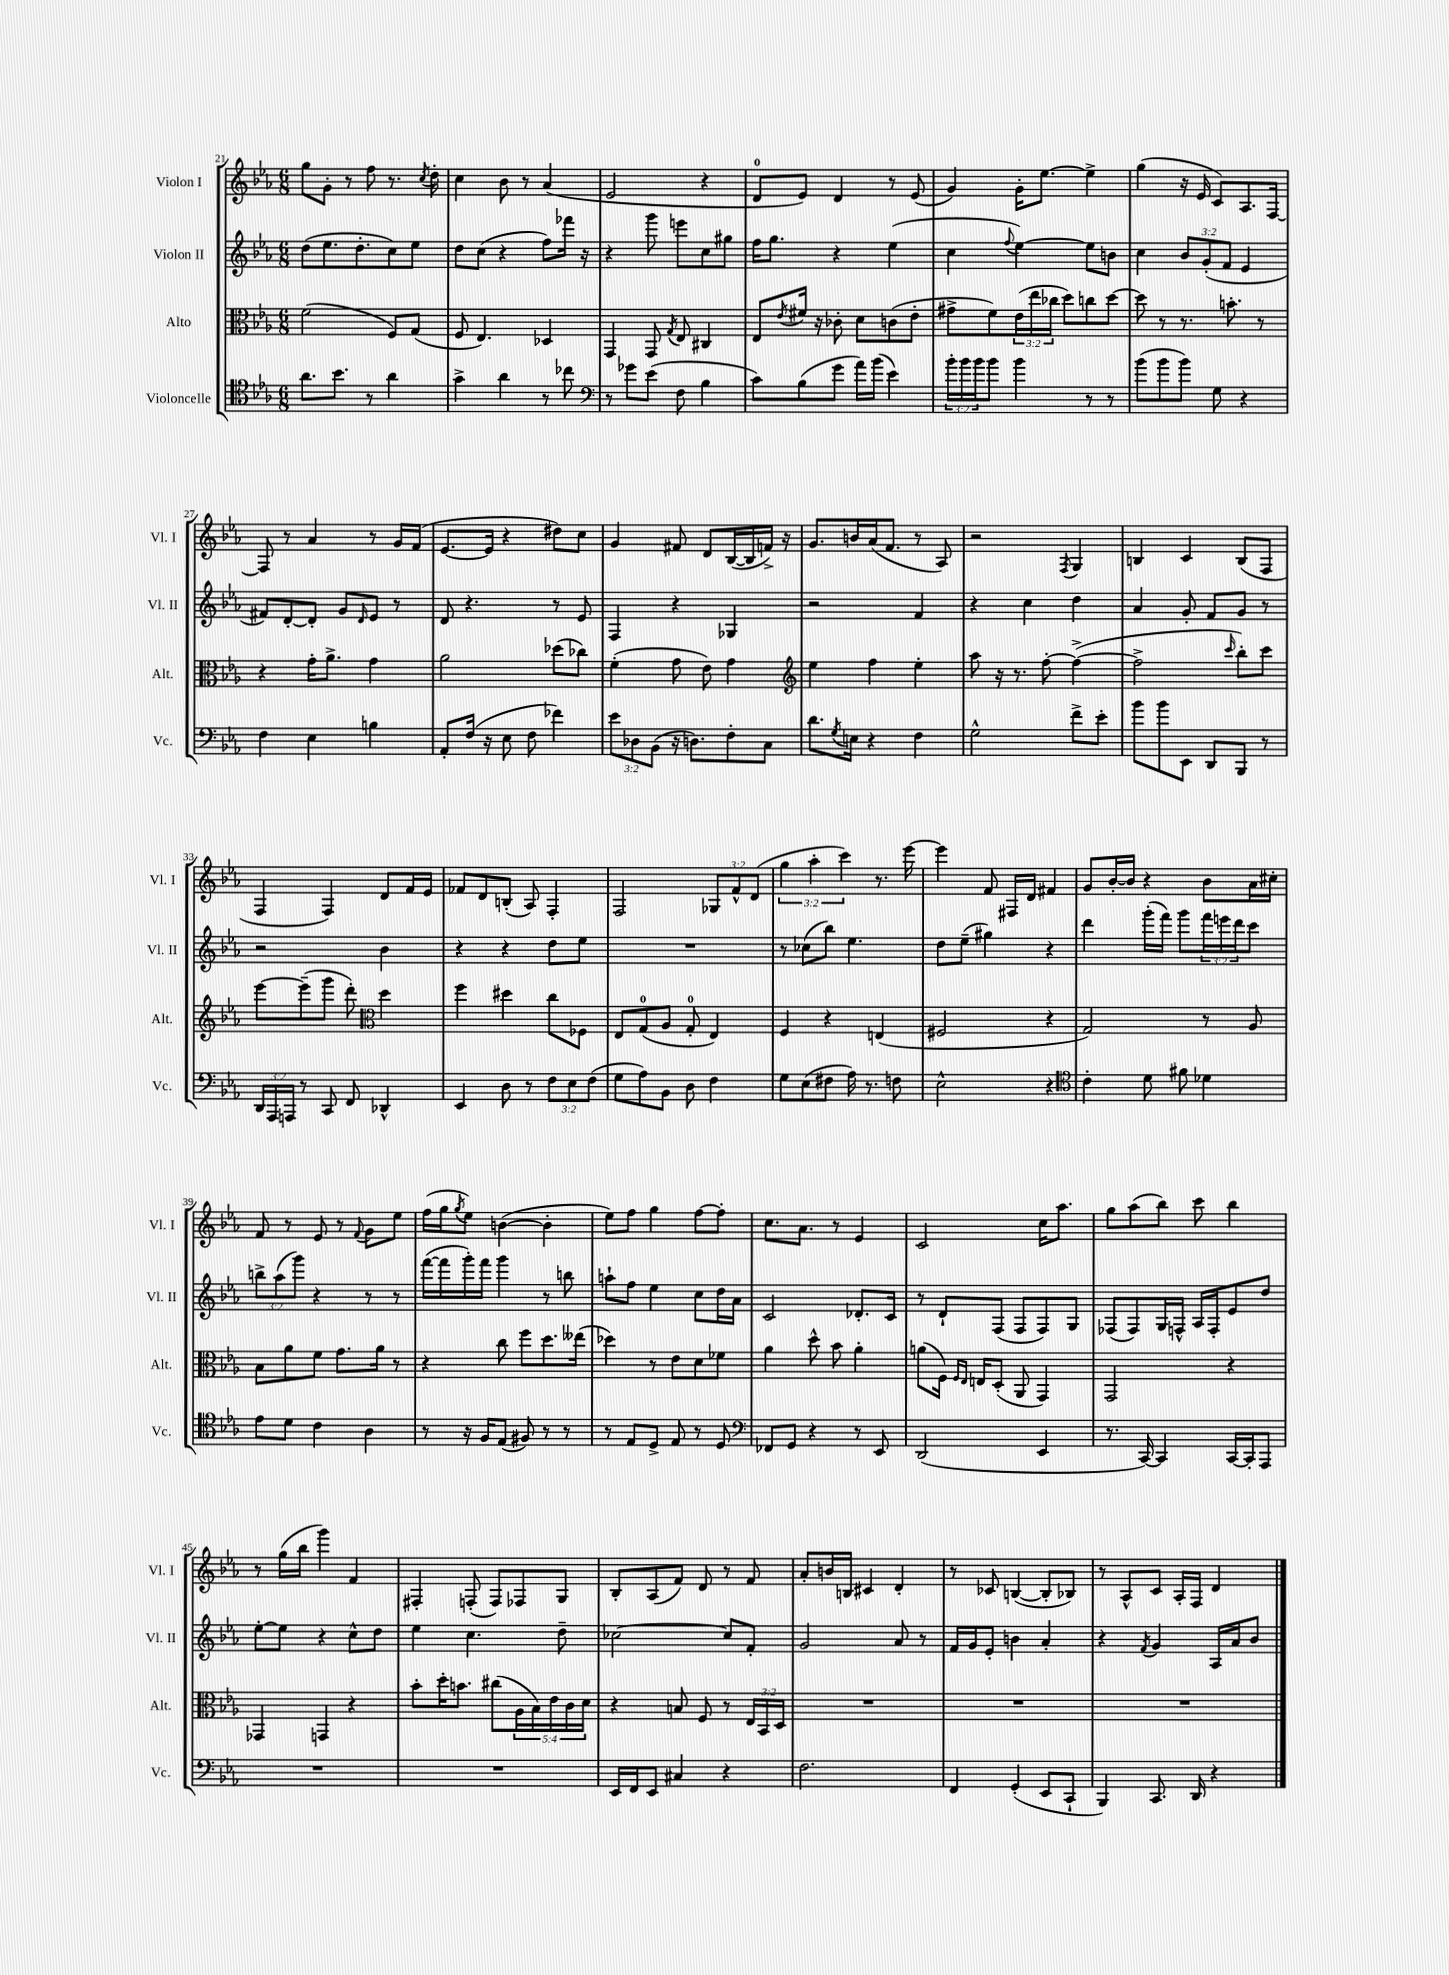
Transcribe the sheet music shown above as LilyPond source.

<<
\new StaffGroup <<
\new Staff = "s0" \with { instrumentName = "Violon I" shortInstrumentName = "Vl. I" } {
    \clef treble \key ees \major \numericTimeSignature \time 6/8 \override Staff.TupletNumber.text = #tuplet-number::calc-fraction-text
    g''8 g'8-. r8 f''8 r8. \acciaccatura { c''8 } d''16-. |
    c''4 bes'8 r8 aes'4( |
    ees'2 r4 |
    d'8-0 ees'8) d'4 r8 ees'8( |
    g'4) g'16-. ees''8.~ ees''4-> |
    g''4( r16 ees'16 c'8) aes8. f16~ |
    f8 r8 aes'4 r8 g'16 f'16( |
    ees'8.~ ees'16 r4 dis''8) c''8 |
    g'4 fis'8 d'8 bes16~( bes16 f'16->) r16 |
    g'8. b'16 aes'16( f'8. r8 aes8) |
    r2 \acciaccatura { f8 } g4 |
    b4 c'4 b8( f8 |
    f4 f4) d'8 f'16 ees'16 |
    fes'8 d'8 b8-.( aes8) f4-. |
    f2 \tuplet 3/2 { ges8 f'8-^ d'8( } |
    \tuplet 3/2 { g''4 aes''4-. c'''4) } r8. ees'''16~ |
    ees'''4 f'8 fis16 d'16 fis'4 |
    g'8 bes'16~-. bes'16 r4 bes'8 aes'16 cis''16-. |
    f'8 r8 ees'8 r8 \appoggiatura { f'8 } g'8 ees''8 |
    f''16( g''16 \acciaccatura { g''8 } ees''8) b'4~( b'4-. |
    ees''8) f''8 g''4 f''8~ f''8-. |
    c''8. aes'8. r8 ees'4 |
    c'2 c''16 aes''8. |
    g''8 aes''8( bes''8) c'''8 bes''4 |
    r8 g''16( bes''16 g'''4) f'4 |
    fis4-. f8-.( f8) fes8 g8 |
    bes8-. aes8( f'8) d'8 r8 f'8 |
    aes'8-. b'16 b16 cis'4 d'4-. |
    r8 ces'8 b4~( b8-. bes8) |
    r8 aes8-^ c'8 aes16-. f16 d'4 \bar "|." |
}
\new Staff = "s1" \with { instrumentName = "Violon II" shortInstrumentName = "Vl. II" } {
    \clef treble \key ees \major \numericTimeSignature \time 6/8 \override Staff.TupletNumber.text = #tuplet-number::calc-fraction-text
    d''8( ees''8. d''8.-. c''8) ees''8 |
    d''8 c''8( r4 f''8) fes'''16 r16 |
    r4 g'''8 e'''8 c''8 gis''8 |
    f''16 g''8. r4 ees''4( |
    c''4 \appoggiatura { f''8 } ees''4~) ees''8 b'8 |
    c''4 \tuplet 3/2 { bes'8 g'8-.( f'8 } ees'4 |
    fis'8) d'8~-. d'8-. g'8 \grace { d'16 } ees'8 r8 |
    d'8 r4. r8 ees'8 |
    f4 r4 ges4 |
    r2 f'4 |
    r4 c''4 d''4 |
    aes'4 g'8-. f'8 g'8 r8 |
    r2 bes'4 |
    r4 r4 d''8 ees''8 |
    R2. |
    r8 ces''8( bes''8) ees''4. |
    d''8 ees''8--( gis''4) r4 |
    d'''4 g'''16-.( f'''16) g'''8 \tuplet 3/2 { f'''16 e'''16 d'''16 } c'''8 |
    \tuplet 3/2 { b''8-> aes''8( g'''8) } r4 r8 r8 |
    f'''16~( f'''16 g'''16-.) f'''16 g'''4 r8 b''8 |
    a''8-! f''8 ees''4 c''8 d''16 aes'16 |
    c'2 des'8.-. c'16 |
    r8 d'8-! f8( f8 f8) g8 |
    fes8( fes8) g16 f16-^ aes16 f16-. ees'8 d''8 |
    ees''8~-. ees''8 r4 c''8-^ d''8 |
    ees''4 c''4. d''8-- |
    ces''2~ ces''8 f'8-. |
    g'2 aes'8 r8 |
    f'16 g'16 ees'8-. b'4 aes'4-. |
    r4 \acciaccatura { f'8 } g'4 aes16 aes'16 bes'8 \bar "|." |
}
\new Staff = "s2" \with { instrumentName = "Alto" shortInstrumentName = "Alt." } {
    \clef alto \key ees \major \numericTimeSignature \time 6/8 \override Staff.TupletNumber.text = #tuplet-number::calc-fraction-text
    f'2( f8) g8( |
    f8 ees4.) des4 |
    g,4 g,8 \acciaccatura { g8 } ees8 cis4 |
    ees8 \acciaccatura { ees'8 } fis'16 r16 ces'8-. d'8 c'8( ees'8-. |
    gis'8-> f'8) \tuplet 3/2 { ees'16( ees''16 ces''16 } d''8) c''8 d''8~ |
    d''8 r8 r8. b'8.-. r8 |
    r4 g'16-. aes'8.-> g'4 |
    aes'2 des''8( ces''8) |
    f'4-.( g'8 ees'8) g'4 |
    \clef treble ees''4 f''4 ees''4-. |
    aes''8 r16 r8. f''8~-. f''4~->( |
    f''2-> \grace { c'''16 } bes''8-.) c'''8 |
    ees'''8~ ees'''8--( g'''8 d'''8-.) \clef alto d''4 |
    f''4 dis''4 c''8 fes8 |
    ees8 g8-0( aes8 g8-0-. ees4) |
    f4 r4 e4( |
    fis2 r4 |
    g2) r8 aes8 |
    bes8 aes'8 f'8 g'8. aes'16 r8 |
    r4 c''8 f''8 d''8. eeses''16( |
    des''4) r8 ees'8 d'8 fes'8 |
    aes'4 d''8-^ bes'8 aes'4-. |
    a'8( f16) \grace { f16 ees16 } e16 d8-.( aes,8 g,4) |
    g,2 r4 |
    ges,4 g,4 r4 |
    bes'8-. d''16-. b'8. cis''8( \tuplet 5/4 { aes16 bes16) ees'16 c'16 d'16 } |
    r4 b8 f8 r8 \tuplet 3/2 { ees16 bes,16 d16 } |
    R2. |
    R2. |
    R2. \bar "|." |
}
\new Staff = "s3" \with { instrumentName = "Violoncelle" shortInstrumentName = "Vc." } {
    \clef tenor \key ees \major \numericTimeSignature \time 6/8 \override Staff.TupletNumber.text = #tuplet-number::calc-fraction-text
    aes'8. bes'8. r8 aes'4 |
    g'4-> aes'4 r8 ces''8 |
    \clef bass r8 ges'8 ees'8( f8 bes4 |
    c'8) bes8( g'8 aes'16) bes'16( ees'4) |
    \tuplet 3/2 { bes'16-. bes'16 bes'16 } bes'8 bes'4 r8 r8 |
    bes'8( bes'8 bes'8) g8 r4 |
    f4 ees4 b4 |
    aes,8-. f16( r16 ees8 f8 fes'4) |
    \tuplet 3/2 { ees'8 des8 bes,8( } r16 d8.) f8-. c8 |
    d'8. \acciaccatura { g8 } e16 r4 f4 |
    g2-^ f'8-> ees'8-. |
    bes'8 bes'8 ees,8 d,8 bes,,8 r8 |
    \tuplet 3/2 { d,16 aes,,16 a,,16 } r8 c,8 f,8 des,4-^ |
    ees,4 d8 r8 \tuplet 3/2 { f8 ees8 f8( } |
    g8 aes8) bes,8 d8 f4 |
    g8 ees8( fis8 aes16) r8. f8 |
    ees2-^ r4 |
    \clef tenor c'4-. d'8 fis'8 des'4 |
    ees'8 d'8 c'4 aes4 |
    r8 r16 f16 ees8( fis8) r8 r8 |
    r8 ees8 d8-> ees8 r8 d8 |
    \clef bass fes,8 g,8 r4 r8 ees,8 |
    d,2( ees,4 |
    r8. c,16~) c,4 c,16~ c,16-. aes,,8 |
    R2. |
    R2. |
    ees,16 f,16 ees,8 cis4 r4 |
    f2. |
    f,4 g,4-.( ees,8 c,8-! |
    bes,,4) c,8. d,16 r4 \bar "|." |
}
>>
>>
\layout { \context { \Score currentBarNumber = #21 } }
